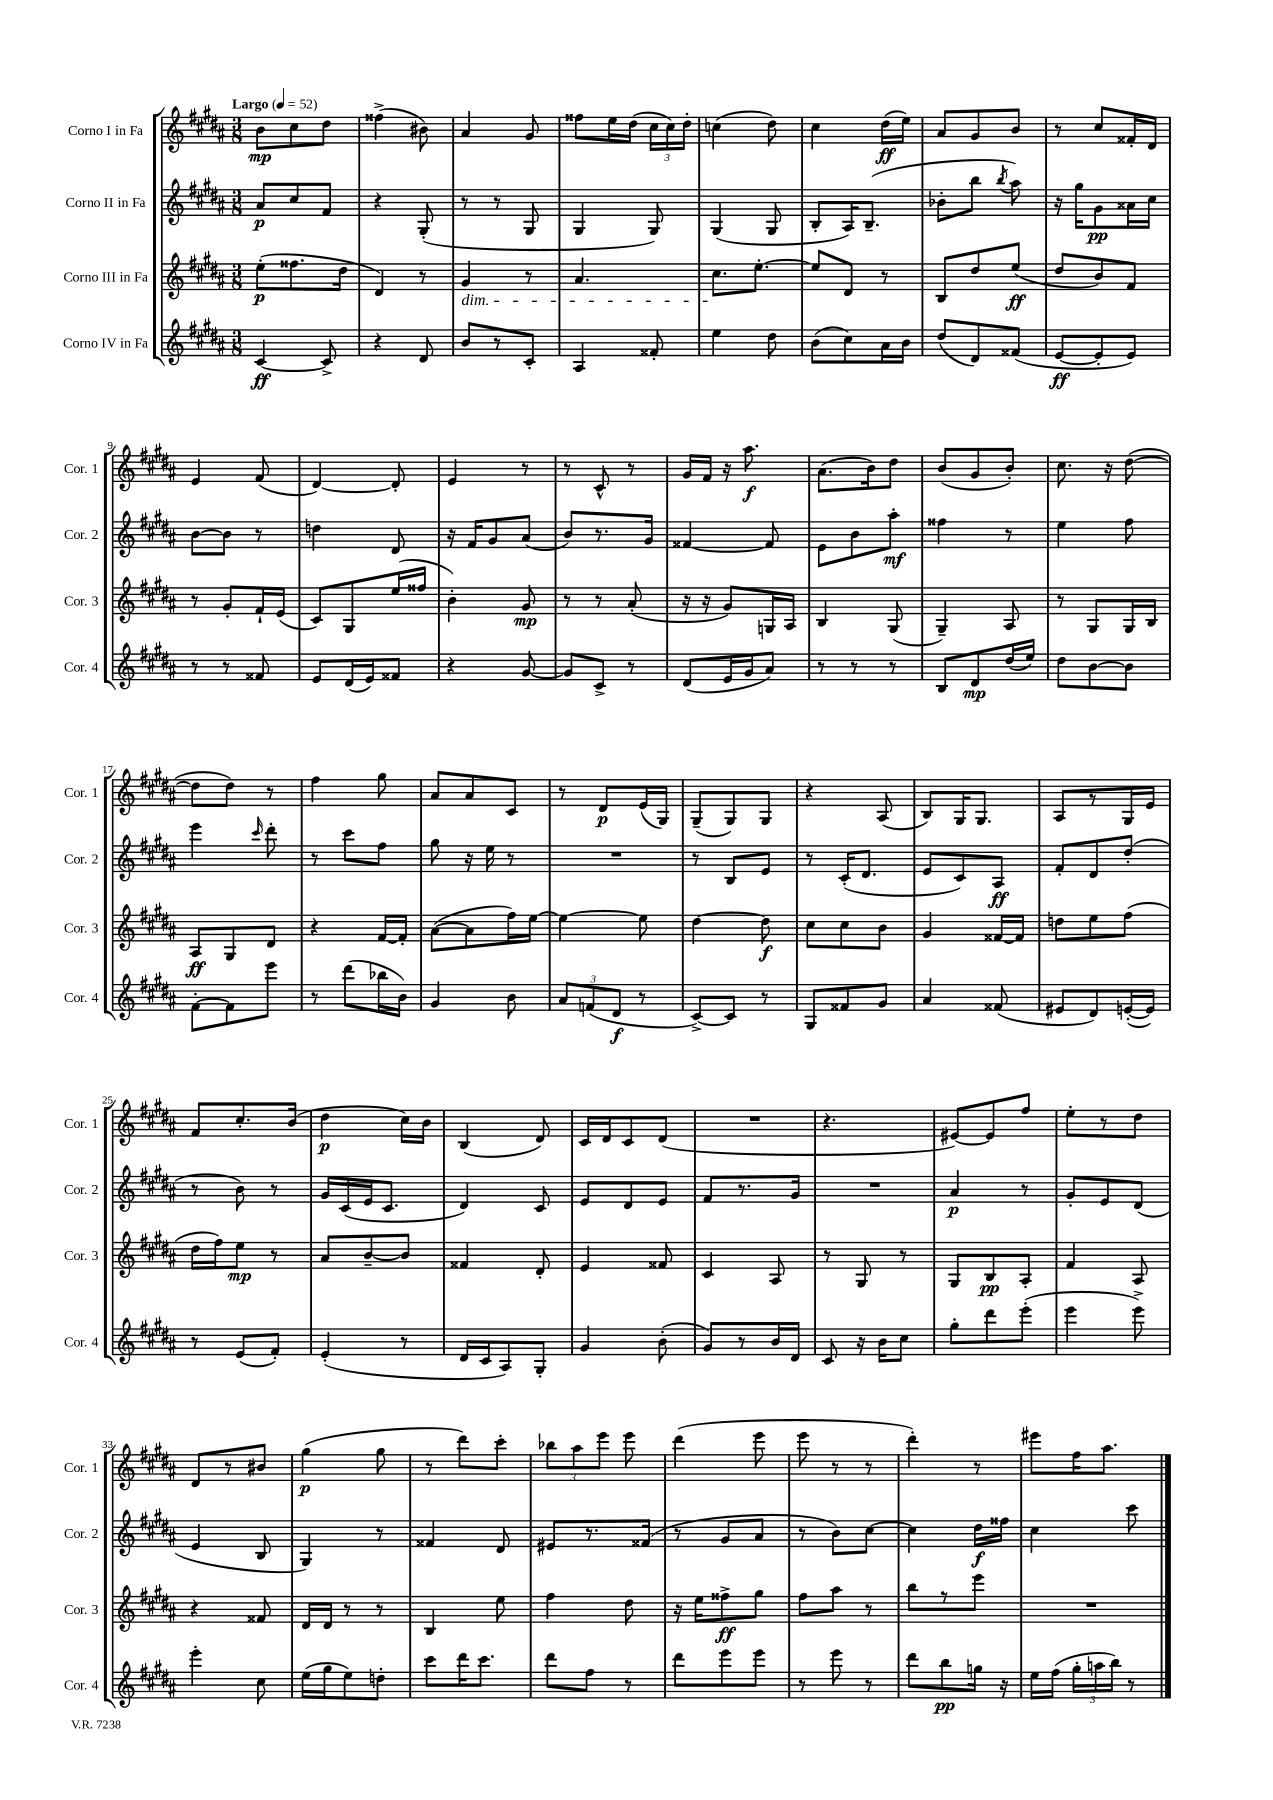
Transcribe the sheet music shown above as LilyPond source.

<<
\new StaffGroup <<
\new Staff = "s0" \with { instrumentName = "Corno I in Fa" shortInstrumentName = "Cor. 1" } {
    \clef treble \key b \major \numericTimeSignature \time 3/8 \tempo "Largo" 4 = 52
    \autoBeamOff b'8[\mp cis''8 dis''8] |
    fisis''4->( bis'8) |
    ais'4 gis'8 |
    fisis''8[ e''16 dis''16]( \tuplet 3/2 { cis''16[ cis''16) dis''16]-. } |
    c''4( dis''8) |
    cis''4 dis''16[\ff( e''16]) |
    ais'8[ gis'8 b'8] |
    r8 cis''8[ fisis'16-. dis'16] |
    e'4 fis'8( |
    dis'4~) dis'8-. |
    e'4 r8 |
    r8 cis'8-^ r8 |
    gis'16[ fis'16] r16 ais''8.\f |
    ais'8.[( b'16) dis''8] |
    b'8[( gis'8 b'8]-.) |
    cis''8. r16 dis''8~( |
    dis''8[ dis''8]) r8 |
    fis''4 gis''8 |
    ais'8[ ais'8 cis'8] |
    r8 dis'8[\p e'16( gis16]) |
    gis8[--( gis8) gis8] |
    r4 ais8( |
    b8[) gis16 gis8.] |
    ais8[ r8 gis16 e'16] |
    fis'8[ cis''8.-. b'16]( |
    dis''4\p cis''16[) b'16] |
    b4( dis'8) |
    cis'16[ dis'16 cis'8 dis'8]( |
    R4. |
    r4. |
    eis'8[~) eis'8 fis''8] |
    e''8[-. r8 dis''8] |
    dis'8[ r8 bis'8] |
    gis''4\p( gis''8 |
    r8 dis'''8[) cis'''8]-. |
    \tuplet 3/2 { bes''8[ ais''8 e'''8] } e'''8 |
    dis'''4( e'''8 |
    e'''8 r8 r8 |
    dis'''4-.) r8 |
    eis'''8[ fis''16 ais''8.] \bar "|." |
}
\new Staff = "s1" \with { instrumentName = "Corno II in Fa" shortInstrumentName = "Cor. 2" } {
    \clef treble \key b \major \numericTimeSignature \time 3/8
    \autoBeamOff ais'8[\p cis''8 fis'8] |
    r4 gis8-.( |
    r8 r8 gis8 |
    gis4 gis8) |
    gis4( gis8 |
    b8[-. ais16) b8.]--( |
    bes'8[-. b''8] \acciaccatura { b''8 } ais''8) |
    r16 gis''16[ gis'8\pp aisis'16 cis''16] |
    b'8[~ b'8] r8 |
    d''4 dis'8 |
    r16 fis'16[ gis'8 ais'8]( |
    b'8[) r8. gis'16] |
    fisis'4~ fisis'8 |
    e'8[ b'8 ais''8]-.\mf |
    fisis''4 r8 |
    e''4 fis''8 |
    e'''4 \grace { cis'''16 } dis'''8-. |
    r8 cis'''8[ fis''8] |
    gis''8 r16 e''16 r8 |
    R4. |
    r8 b8[ e'8] |
    r8 cis'16[-.( dis'8.] |
    e'8[ cis'8) ais8]\ff |
    fis'8[-. dis'8 dis''8]-.( |
    r8 b'8) r8 |
    gis'16[ cis'16( e'16 cis'8.] |
    dis'4) cis'8 |
    e'8[ dis'8 e'8] |
    fis'8[ r8. gis'16] |
    R4. |
    ais'4\p r8 |
    gis'8[-. e'8 dis'8]( |
    e'4 b8 |
    gis4) r8 |
    fisis'4 dis'8 |
    eis'8[ r8. fisis'16]( |
    r8 gis'8[ ais'8] |
    r8 b'8[) cis''8]~ |
    cis''4 dis''16[\f fisis''16] |
    cis''4 cis'''8 \bar "|." |
}
\new Staff = "s2" \with { instrumentName = "Corno III in Fa" shortInstrumentName = "Cor. 3" } {
    \clef treble \key b \major \numericTimeSignature \time 3/8
    \autoBeamOff e''8[-.\p( fisis''8. dis''16] |
    dis'4) r8 |
    gis'4\dim r8 |
    ais'4. |
    cis''8.[\! e''8.]~-. |
    e''8[ dis'8] r8 |
    b8[ dis''8 e''8]\ff( |
    dis''8[ b'8) fis'8] |
    r8 gis'8[-. fis'16-! e'16]( |
    cis'8[) gis8 e''16( fisis''16] |
    b'4-.) gis'8\mp |
    r8 r8 ais'8-.( |
    r16 r16 gis'8[) g16 ais16] |
    b4 gis8( |
    gis4--) ais8 |
    r8 gis8[ gis16 b16] |
    ais8[\ff gis8 dis'8] |
    r4 fis'16[~ fis'16]-. |
    ais'8[~( ais'8 fis''16) e''16]~ |
    e''4~ e''8 |
    dis''4~ dis''8\f |
    cis''8[ cis''8 b'8] |
    gis'4 fisis'16[~ fisis'16] |
    d''8[ e''8 fis''8]( |
    dis''16[ fis''16) e''8]\mp r8 |
    ais'8[ b'8~-- b'8] |
    fisis'4 dis'8-. |
    e'4 fisis'8 |
    cis'4 ais8 |
    r8 gis8 r8 |
    gis8[ b8\pp ais8]-. |
    fis'4 ais8 |
    r4 fisis'8 |
    dis'16[ dis'16] r8 r8 |
    b4 e''8 |
    fis''4 dis''8 |
    r16 e''16[ fisis''8->\ff gis''8] |
    fis''8[ ais''8] r8 |
    b''8[ r8 e'''8] |
    R4. \bar "|." |
}
\new Staff = "s3" \with { instrumentName = "Corno IV in Fa" shortInstrumentName = "Cor. 4" } {
    \clef treble \key b \major \numericTimeSignature \time 3/8
    \autoBeamOff cis'4~\ff cis'8-> |
    r4 dis'8 |
    b'8[ r8 cis'8]-. |
    ais4 fisis'8-. |
    e''4 dis''8 |
    b'8[( cis''8) ais'16 b'16] |
    dis''8[( dis'8) fisis'8]( |
    e'8[~\ff e'8-. e'8]) |
    r8 r8 fisis'8 |
    e'8[ dis'16( e'16) fisis'8] |
    r4 gis'8~ |
    gis'8[ cis'8]-> r8 |
    dis'8[( e'16 gis'16 ais'8]) |
    r8 r8 r8 |
    b8[ dis'8\mp dis''16( e''16]) |
    dis''8[ b'8~ b'8] |
    fis'8[~-. fis'8 e'''8] |
    r8 dis'''8[( bes''16 b'16]) |
    gis'4 b'8 |
    \tuplet 3/2 { ais'8[ f'8( dis'8]\f } r8 |
    cis'8[~->) cis'8] r8 |
    gis8[ fisis'8 gis'8] |
    ais'4 fisis'8( |
    eis'8[ dis'8) e'16~-.( e'16]) |
    r8 e'8[( fis'8]-.) |
    e'4-.( r8 |
    dis'16[ cis'16 ais8) gis8]-. |
    gis'4 b'8-.( |
    gis'8[) r8 b'16 dis'16] |
    cis'8 r16 b'16[ cis''8] |
    gis''8[-. dis'''8 e'''8]-.( |
    e'''4 e'''8->) |
    e'''4-. cis''8 |
    e''16[( gis''16 e''8) d''8]-. |
    cis'''8[ dis'''16 cis'''8.] |
    dis'''8[ fis''8] r8 |
    dis'''8[ e'''8 e'''8] |
    r8 e'''8 r8 |
    dis'''8[ b''8\pp g''16] r16 |
    e''16[ fis''16]( \tuplet 3/2 { gis''16[-. a''16 b''16]) } r8 \bar "|." |
}
>>
>>
